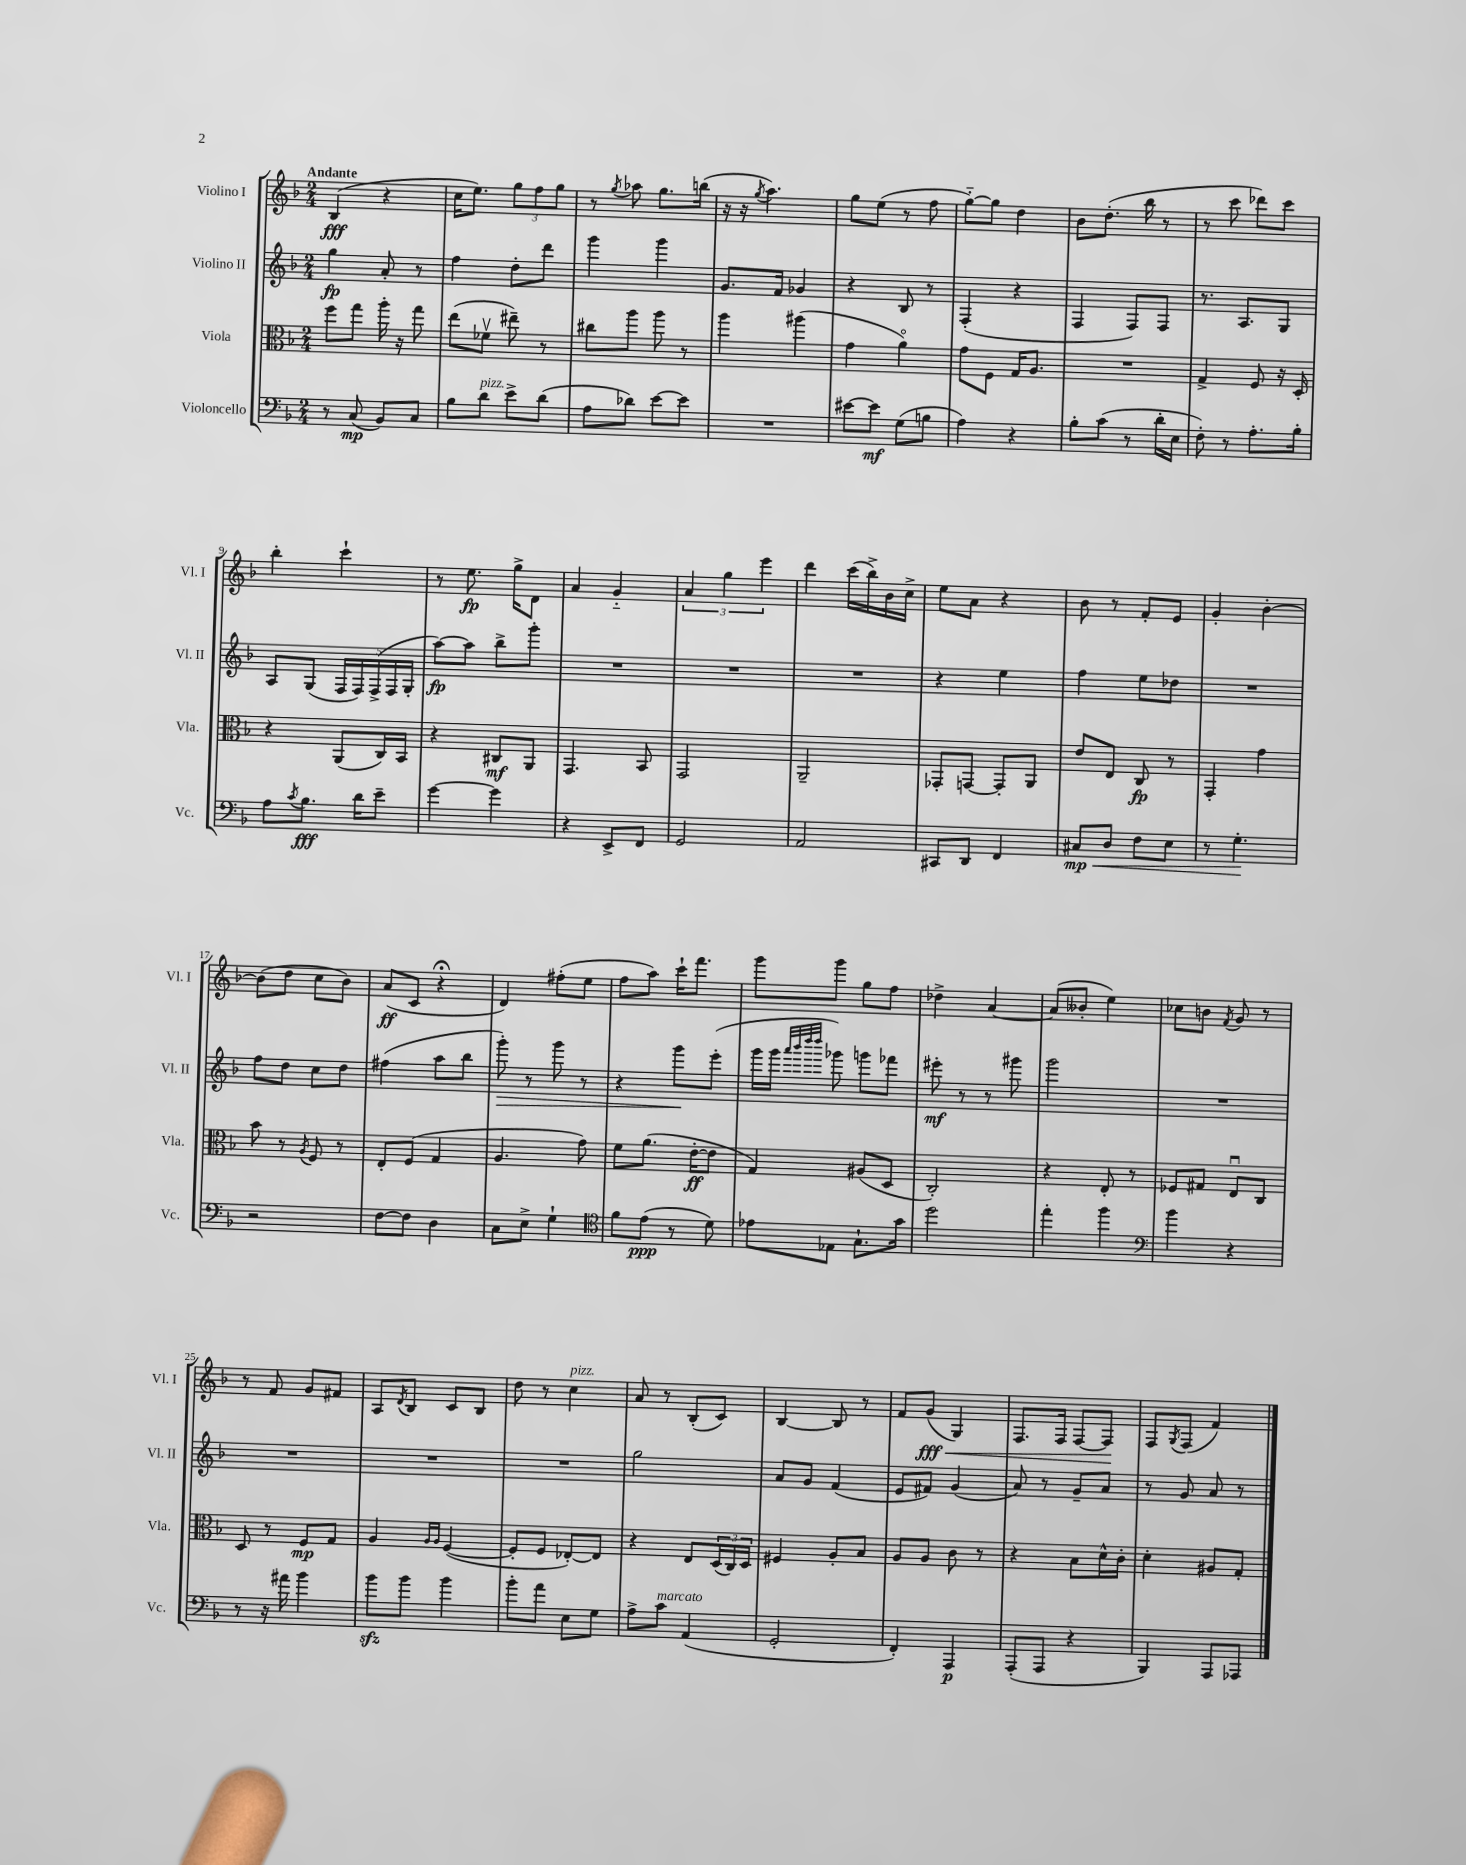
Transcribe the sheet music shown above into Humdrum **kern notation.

**kern	**dynam	**kern	**dynam	**kern	**dynam	**kern	**dynam
*part4	*part4	*part3	*part3	*part2	*part2	*part1	*part1
*staff4	*staff4	*staff3	*staff3	*staff2	*staff2	*staff1	*staff1
*I"Violoncello	*	*I"Viola	*	*I"Violino II	*	*I"Violino I	*
*I'Vc.	*	*I'Vla.	*	*I'Vl. II	*	*I'Vl. I	*
*clefF4	*	*clefC3	*	*clefG2	*	*clefG2	*
*k[b-]	*	*k[b-]	*	*k[b-]	*	*k[b-]	*
*M2/4	*	*M2/4	*	*M2/4	*	*M2/4	*
=1	=1	=1	=1	=1	=1	=1	=1
!	!	!	!	!	!	!LO:TX:a:B:t=Andante	!
8r	.	8ff\L	.	4gg\	fp	(4B-/	fff
(8C/	mp	8gg\J	.	.	.	.	.
8BB-/L)	.	16aa'\	.	8a'/	.	4r	.
.	.	16r	.	.	.	.	.
8C/J	.	8gg\	.	8r	.	.	.
=2	=2	=2	=2	=2	=2	=2	=2
8B-\L	.	(8ee\L	.	4ff\	.	16cc\KL	.
.	.	.	.	.	.	8.ee\J)	.
!LO:TX:a:i:t=pizz.	!	!	!	!	!	!	!
8d\J	.	8f-Xv\J	.	.	.	.	.
8e^\L	.	8ee#X~\)	.	8dd'\L	.	12gg\L	.
.	.	.	.	.	.	12ff\	.
(8d\J	.	8r	.	8ddd\J	.	.	.
.	.	.	.	.	.	12gg\J	.
=3	=3	=3	=3	=3	=3	=3	=3
8A\L	.	8cc#X\L	.	4ggg\	.	8r	.
.	.	.	.	.	.	8qgg/	.
8d-X\J)	.	8aa\J	.	.	.	8aa-X\	.
[8e\L	.	8aa\	.	4ggg\	.	8.gg\L	.
8e\J]	.	8r	.	.	.	.	.
.	.	.	.	.	.	(16bbn\Jk	.
=4	=4	=4	=4	=4	=4	=4	=4
2r	.	4aa\	.	8.g/L	.	16r	.
.	.	.	.	.	.	16r	.
.	.	.	.	.	.	8qgg/	.
.	.	.	.	.	.	4.aa\)	.
.	.	.	.	16f/Jk	.	.	.
.	.	(4aa#X\	.	4g-X/	.	.	.
=5	=5	=5	=5	=5	=5	=5	=5
[8e#X\L	.	4g\	.	4r	.	8gg\L	.
8e#\J]	mf	.	.	.	.	(8ee\J	.
(8G\L	.	4a\)	.	8B-/	.	8r	.
8Bn\J	.	.	.	8r	.	8ff\	.
=6	=6	=6	=6	=6	=6	=6	=6
4A\)	.	8g\L	.	(4F'/	.	[8gg\L)	.
.	.	8F\J	.	.	.	8gg\J]	.
4r	.	16G/KL	.	4r	.	4dd\	.
.	.	8.A/J	.	.	.	.	.
=7	=7	=7	=7	=7	=7	=7	=7
8B-'\L	.	2r	.	4F/	.	8b-\L	.
(8c\J	.	.	.	.	.	(8.dd'\J	.
8r	.	.	.	8F/L)	.	.	.
.	.	.	.	.	.	16bb-\	.
16d'\LL	.	.	.	8F/J	.	8r	.
16E\JJ	.	.	.	.	.	.	.
=8	=8	=8	=8	=8	=8	=8	=8
8F'\)	.	4G^/	.	8.r	.	8r	.
8r	.	.	.	.	.	8ccc\	.
.	.	.	.	8.A/L	.	.	.
8.A'\L	.	8F/	.	.	.	8ddd-X\L)	.
.	.	16r	.	8G/J	.	8ccc\J	.
16B-'\Jk	.	16D'/	.	.	.	.	.
!!LO:LB:g=z
=9	=9	=9	=9	=9	=9	=9	=9
8A\L	.	4r	.	8A/L	.	4bb-'\	.
8qc/	.	.	.	.	.	.	.
8.B-\J	fff	.	.	(8G/J	.	.	.
.	.	(8AA/L	.	20F/LL	.	4ccc`\	.
.	.	.	.	20F/)	.	.	.
16d\KL	.	.	.	.	.	.	.
.	.	.	.	(20F^/	.	.	.
8e~\J	.	16C/L)	.	.	.	.	.
.	.	.	.	20F/	.	.	.
.	.	16BB-/JJ	.	.	.	.	.
.	.	.	.	20G'/JJ	.	.	.
=10	=10	=10	=10	=10	=10	=10	=10
[4g\	.	4r	.	[8aa\L)	fp	8r	.
.	.	.	.	8aa\J]	.	8.ee\	fp
4g\]	.	8C#X/L	mf	8bb-^\L	.	.	.
.	.	.	.	.	.	16gg^\KL	.
.	.	8AA/J	.	8ggg'\J	.	8d\J	.
=11	=11	=11	=11	=11	=11	=11	=11
4r	.	4.GG/	.	2r	.	4a/	.
8EE^/L	.	.	.	.	.	4g/	.
8FF/J	.	8BB-/	.	.	.	.	.
=12	=12	=12	=12	=12	=12	=12	=12
2GG/	.	2GG/	.	2r	.	6a/	.
.	.	.	.	.	.	6gg\	.
.	.	.	.	.	.	6eee\	.
=13	=13	=13	=13	=13	=13	=13	=13
2AA/	.	2AA~/	.	2r	.	4ddd\	.
.	.	.	.	.	.	(16ccc\LL	.
.	.	.	.	.	.	16bb-^\)	.
.	.	.	.	.	.	16b-\	.
.	.	.	.	.	.	16cc^\JJ	.
=14	=14	=14	=14	=14	=14	=14	=14
8CC#X/L	.	8GG-X'/L	.	4r	.	8ee\L	.
8DD/J	.	[8GGn/J	.	.	.	8a\J	.
4FF/	.	8GG'/L]	.	4ee\	.	4r	.
.	.	8AA/J	.	.	.	.	.
=15	=15	=15	=15	=15	=15	=15	=15
!	!LO:HP:b	!	!	!	!	!	!
8C#X/L	< mp	8e/L	.	4ff\	.	8b-\	.
8D/J	.	8E/J	.	.	.	8r	.
8F\L	.	8C/	fp	8ee\L	.	8f'/L	.
8E\J	.	8r	.	8dd-X\J	.	8e/J	.
=16	=16	=16	=16	=16	=16	=16	=16
8r	.	4GG'/	.	2r	.	4g'/	.
4.G'\	.	.	.	.	.	.	.
.	.	4g\	.	.	.	[4b-'\	.
.	[	.	.	.	.	.	.
!!LO:LB:g=z
=17	=17	=17	=17	=17	=17	=17	=17
2r	.	8b-\	.	8ff\L	.	(8b-\L]	.
.	.	8r	.	8dd\J	.	8dd\J	.
.	.	8qA/	.	.	.	.	.
.	.	8F/	.	8cc\L	.	8cc\L	.
.	.	8r	.	8dd\J	.	8b-\J)	.
=18	=18	=18	=18	=18	=18	=18	=18
[8F\L	.	8E'/L	.	(4ff#X\	.	(8a/L	ff
8F\J]	.	(8F/J	.	.	.	8c/J	.
4D\	.	4G/	.	8aa\L	.	4r;<	.
.	.	.	.	8bb-\J	.	.	.
=19	=19	=19	=19	=19	=19	=19	=19
!	!	!	!	!	!LO:HP:b	!	!
8C\L	.	4.A/	.	8ggg'\)	>	4d/)	.
8E^\J	.	.	.	8r	.	.	.
4G`\	.	.	.	8ggg\	.	(8ff#X'\L	.
.	.	8g\)	.	8r	.	8ee\J	.
=20	=20	=20	=20	=20	=20	=20	=20
*clefC4	*	*	*	*	*	*	*
8f\L	.	8f\L	.	4r	.	8ff\L	.
(8e\J	ppp	(8.a\J	.	.	.	8aa\J)	.
8r	.	.	.	8ggg\L	.	16ccc`\KL	.
.	.	[16e'\KL	ff	.	.	8.fff\J	.
8d\)	.	8e\J]	.	(8eee'\J	]	.	.
=21	=21	=21	=21	=21	=21	=21	=21
8e-X\L	.	4G/)	.	16ggg\LL	.	8ggg\L	.
.	.	.	.	16ggg\JJ	.	.	.
.	.	.	.	32qqaaa/LLL	.	.	.
.	.	.	.	32qqbbb-/	.	.	.
.	.	.	.	32qqdddd/	.	.	.
.	.	.	.	32qqdddd/JJJ	.	.	.
8E-X\J	.	.	.	8ggg-X\)	.	8ggg\J	.
8.G`\L	.	(8A#X/L	.	8gggn\L	.	8gg\L	.
.	.	8D/J	.	8fff-X\J	.	8ff\J	.
16g\Jk	.	.	.	.	.	.	.
=22	=22	=22	=22	=22	=22	=22	=22
2dd\	.	2C'/)	.	8eee#X'\	mf	4dd-X^\	.
.	.	.	.	8r	.	.	.
.	.	.	.	8r	.	[4a/	.
.	.	.	.	8ggg#X\	.	.	.
=23	=23	=23	=23	=23	=23	=23	=23
4ee'\	.	4r	.	2ggg\	.	(8a/L]	.
.	.	.	.	.	.	8b--X'/J	.
4ff\	.	8E'/	.	.	.	4ee\)	.
.	.	8r	.	.	.	.	.
=24	=24	=24	=24	=24	=24	=24	=24
*clefF4	*	*	*	*	*	*	*
4b-\	.	8F-X/L	.	2r	.	8cc-X\L	.
.	.	8G#X/J	.	.	.	8bn\J	.
.	.	.	.	.	.	8qf/	.
4r	.	8Eu/L	.	.	.	8g/	.
.	.	8C/J	.	.	.	8r	.
!!LO:LB:g=z
=25	=25	=25	=25	=25	=25	=25	=25
8r	.	8D/	.	2r	.	8r	.
16r	.	8r	.	.	.	8f/	.
16a#X\	.	.	.	.	.	.	.
4b-\	.	8F/L	mp	.	.	8g/L	.
.	.	8G/J	.	.	.	8f#X/J	.
=26	=26	=26	=26	=26	=26	=26	=26
8b-zz\L	.	4A/	.	2r	.	8A/L	.
.	.	.	.	.	.	8qd/	.
8b-\J	.	.	.	.	.	8B-/J	.
.	.	16qqA/LL	.	.	.	.	.
.	.	16qqA/JJ	.	.	.	.	.
4b-\	.	([4F/	.	.	.	8c/L	.
.	.	.	.	.	.	8B-/J	.
=27	=27	=27	=27	=27	=27	=27	=27
8b-'\L	.	8F'/L]	.	2r	.	8dd\	.
8a\J	.	8F/J	.	.	.	8r	.
!	!	!	!	!	!	!LO:TX:a:i:t=pizz.	!
8E\L	.	[8E-X'/L)	.	.	.	4cc\	.
8G\J	.	8E-/J]	.	.	.	.	.
=28	=28	=28	=28	=28	=28	=28	=28
8A^\L	.	4r	.	2gg\	.	8a/	.
!LO:TX:a:i:t=marcato	!	!	!	!	!	!	!
8c\J	.	.	.	.	.	8r	.
(4AA/	.	8E/L	.	.	.	(8B-'/L	.
.	.	(24D/L	.	.	.	8c/J)	.
.	.	24C/)	.	.	.	.	.
.	.	24D/JJ	.	.	.	.	.
=29	=29	=29	=29	=29	=29	=29	=29
2GG'/	.	4F#X/	.	8a/L	.	[4B-/	.
.	.	.	.	8g/J	.	.	.
.	.	8A'/L	.	(4f/	.	8B-/]	.
.	.	8B-/J	.	.	.	8r	.
=30	=30	=30	=30	=30	=30	=30	=30
4FF'/)	.	8A/L	.	8e/L	.	8f/L	.
!	!	!	!	!	!	!	!LO:HP:b
.	.	8A/J	.	8f#X/J)	.	(8g/J	< fff
4AAA/	p	8c\	.	(4g/	.	4G/)	.
.	.	8r	.	.	.	.	.
=31	=31	=31	=31	=31	=31	=31	=31
(8AAA'/L	.	4r	.	8a/)	.	8.F/L	.
8AAA/J	.	.	.	8r	.	.	.
.	.	.	.	.	.	16F/Jk	.
4r	.	8B-\L	.	8g~/L	.	[8F/L	.
.	.	16d^^\L	.	8a/J	.	8F/J]	.
.	.	16c'\JJ	.	.	.	.	.
.	.	.	.	.	.	.	[
=32	=32	=32	=32	=32	=32	=32	=32
4BBB-/)	.	4d'\	.	8r	.	8F/L	.
.	.	.	.	.	.	8qG/	.
.	.	.	.	8g/	.	(8F/J	.
8AAA/L	.	8A#X/L	.	8a/	.	4f/)	.
8AAA-X/J	.	8G'/J	.	8r	.	.	.
==	==	==	==	==	==	==	==
*-	*-	*-	*-	*-	*-	*-	*-
